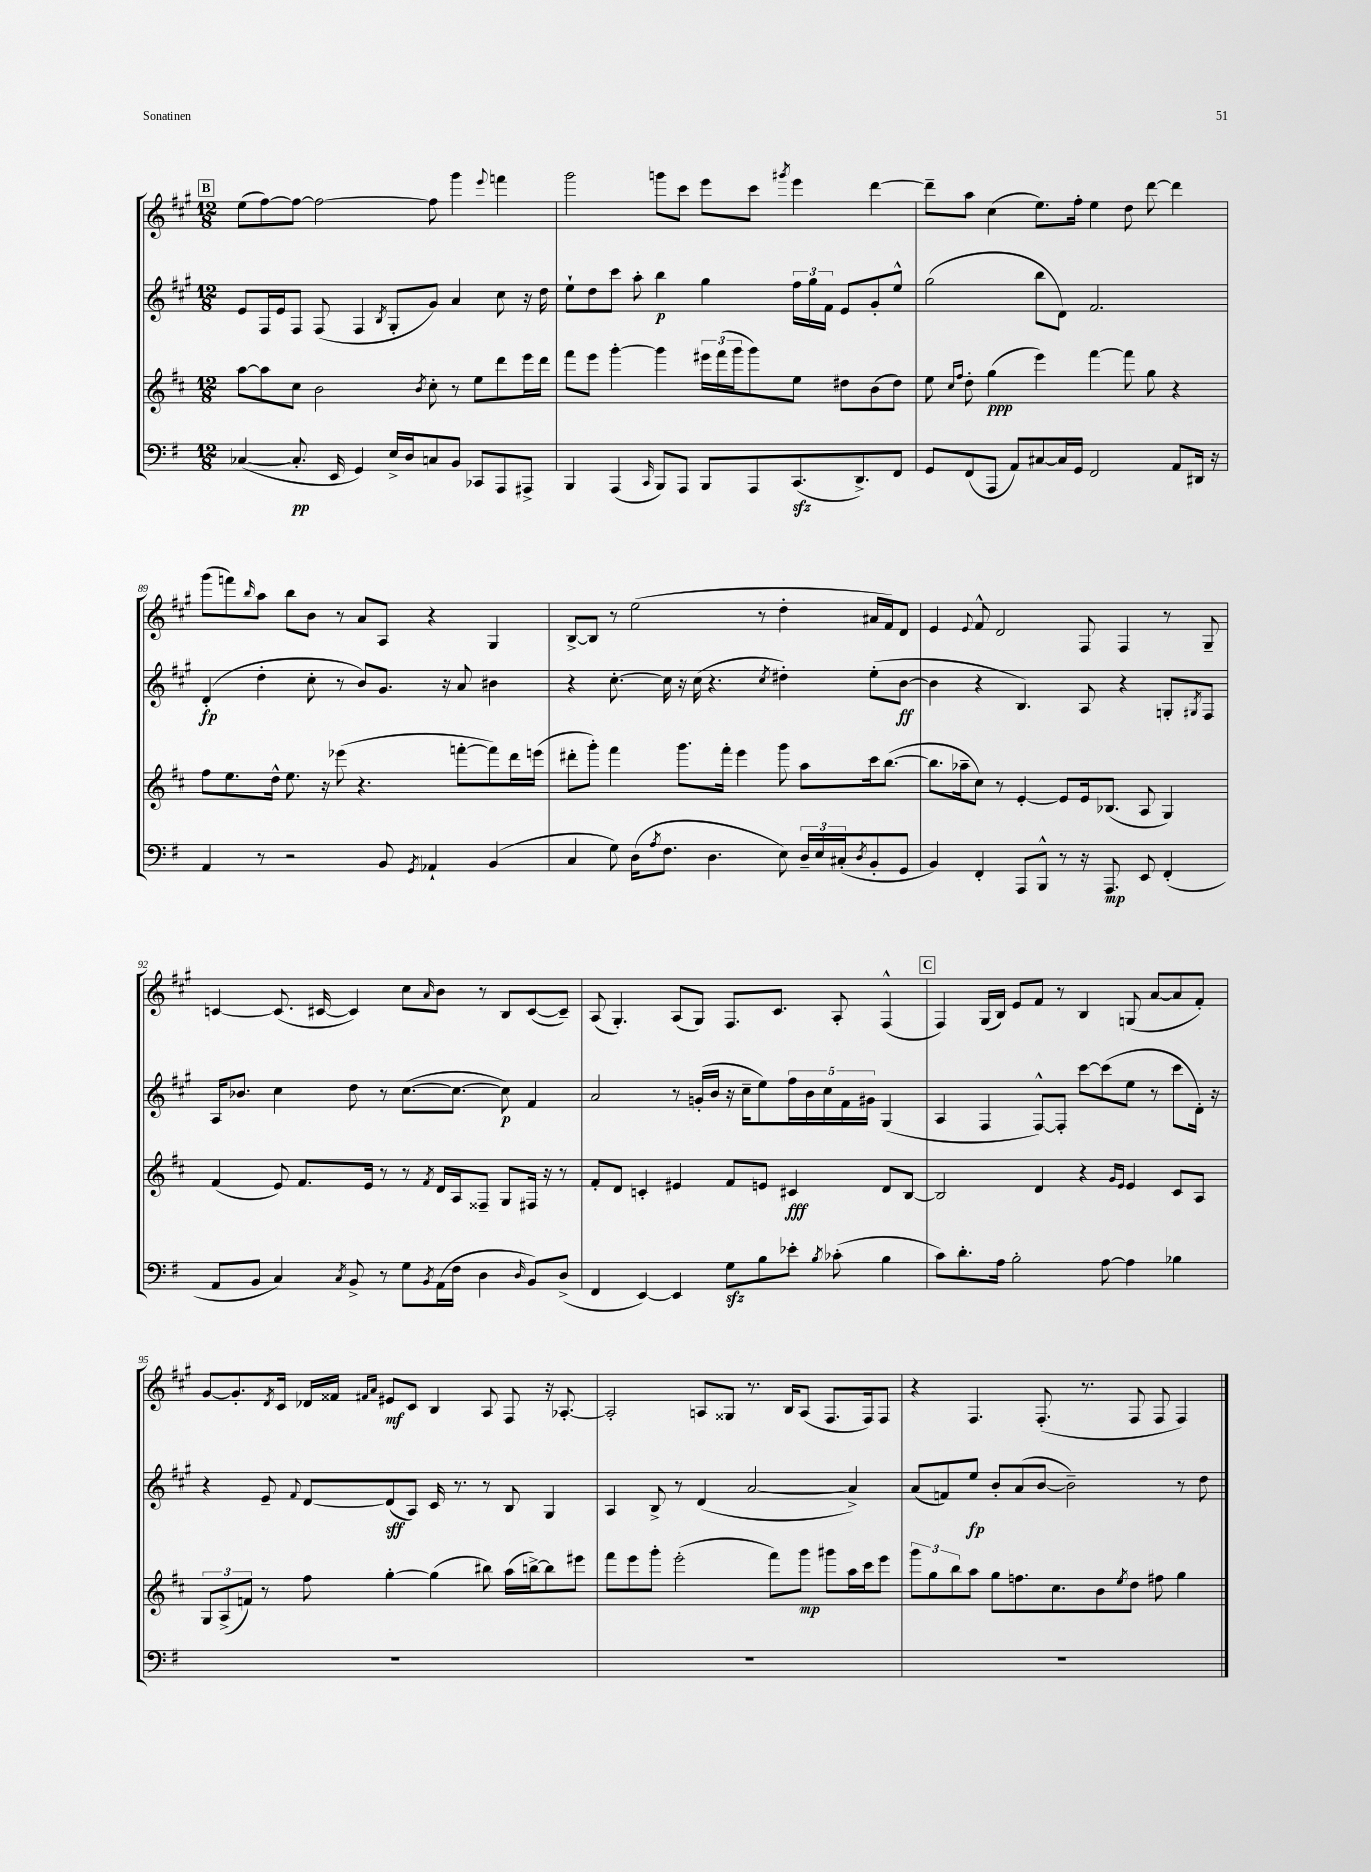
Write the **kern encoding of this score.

**kern	**kern	**kern	**kern
*staff4	*staff3	*staff2	*staff1
*clefF4	*clefG2	*clefG2	*clefG2
*k[f#]	*k[f#c#]	*k[f#c#g#]	*k[f#c#g#]
*M12/8	*M12/8	*M12/8	*M12/8
([4C-/	[8aa\L	8e/L	(8ee\L
.	8aa\]	16F#/L	[8ff#\)
.	.	16e/J	.
8.C-'/]	8cc#\J	8F#/J	8ff#\_J
.	2b\	(8F#/	2ff#\_
16EE/	.	.	.
4GG/)	.	4F#/	.
.	.	8qB/	.
16E^/LL	.	8G#'/L	.
16D/J	.	.	.
.	8qb/	.	.
8C/	8cc#'\	8g#/J)	8ff#\]
8BB/J	8r	4a/	4ggg#\
8CC-/L	8ee\L	.	.
.	.	.	8qqeee/
8AAA/	8ddd\	8cc#\	4fff\
8AAA#^/J	16eee\L	16r	.
.	16ddd\JJ	16dd\	.
=	=	=	=
4BBB/	8fff#\L	8ee`\L	2ggg#\
.	8eee\J	8dd\	.
(4AAA/	[4ggg'\	8ccc#\J	.
.	.	8aa'\	.
16qqCC/	.	.	.
8BBB/L)	4ggg\]	4bb\	8ggg\L
8AAA/J	.	.	8ccc#\J
8BBB/L	24eee#\LL	4gg#\	8eee\L
.	(24fff#\	.	.
.	24ggg\J	.	.
8AAA/	8ggg\)	.	8ccc#\J
.	.	.	8qggg#/
(8.CC/	8ee\J	24ff#\LL	4eee\
.	.	24gg#\	.
.	.	24f#\JJ	.
.	8dd#\L	8e/L	.
8.DD^/)	.	.	.
.	(8b\	8g#'/	[4ddd\
8FF#/J	8dd#\J)	8ee^^/J	.
=	=	=	=
8GG/L	8ee\	(2gg#\	8ddd~\]L
.	16qqcc#/LL	.	.
.	16qqff#/JJ	.	.
(8FF#/	8dd'\	.	8aa\J
8AAA/J	(4gg\	.	(4cc#\
8AA/L)	.	.	.
[8C#/	4eee\)	8bb\L	8.ee\L)
16C#/]L	.	8d\J)	.
16GG/JJ	.	.	16ff#'\Jk
2FF#/	[4fff#\	2.f#/	4ee\
.	8fff#\]	.	8dd\
.	8gg\	.	[8ddd\
8AA/L	4r	.	4ddd\]
16DD#/Jk	.	.	.
16r	.	.	.
=	=	=	=
4AA/	8ff#\L	(4d'/	(8ggg#\L
.	8.ee\	.	8fff\)
.	.	.	16qqbb/
8r	.	4dd'\	8aa\J
.	16dd^^\Jk	.	.
2r	8.ee\	.	8bb\L
.	.	8cc#'\	8b\J
.	16r	.	.
.	(8eee-\	8r	8r
.	4.r	8b/L)	8a/L
8BB/	.	8.g#/J	8A/J
8qGG/	.	.	.
4AA-`/	.	.	4r
.	.	16r	.
.	[8fff'\L	8a/	.
(4BB/	8fff\])	4b#\	4G#/
.	16ddd\L	.	.
.	(16eee\JJ	.	.
=	=	=	=
4C/	8ddd#'\L	4r	[8B^/L
.	8ggg'\J)	.	8B/]J
8G\)	4fff#\	[8.cc#'\	8r
(16D\LK	.	.	(2ee\
8qA/	.	.	.
8.F#\J	.	16cc#\]	.
.	8.ggg\L	16r	.
.	.	(16cc#\	.
4.D\	.	4.r	.
.	16fff#'\Jk	.	.
.	4eee\	.	.
.	.	.	8r
.	.	8qcc#/	.
8E\)	8ggg\	4dd#'\)	4dd'\
24D~/LL	8aa\L	.	.
24E/	.	.	.
(24C#'/J	.	.	.
8qD/	.	.	.
8BB'/	16ccc#\k	(8ee'\L	16a#/LL
.	([8.bb\J	.	16f#/J)
8GG/J	.	[8b\J	8d/J
=	=	=	=
4BB/)	8.bb\]L	4b\]	4e/
.	16aa-~\k	.	.
.	.	.	8qqe/
4FF#'/	8cc#\J)	4r	8f#^^/
.	8r	.	2d/
8AAA/L	[4e'/	4.B/)	.
8BBB^^/J	.	.	.
8r	8e/]L	.	.
16r	16e/k	8A/	8F#/
8.AAA/	(8.B-/J	.	.
.	.	4r	4F#/
8EE/	8A/	.	.
(4FF#'/	4G/)	8G'/L	8r
.	.	8qG#/	.
.	.	8F#/J	8G#~/
=	=	=	=
8AA/L	(4f#/	16A/LK	[4c/
.	.	8.b-/J	.
8BB/J	.	.	.
4C/)	8e/)	4cc#\	(8.c/]
.	8.f#/L	.	.
.	.	.	[16c#/
8qC/	.	.	.
8BB^/	.	8dd\	4c#/])
.	16e/Jk	.	.
8r	8r	8r	.
8G\L	8r	([8.cc#\L	8cc#\L
8qBB/	8qf#/	.	16qqa/
(16AA\L	16d/LL	.	8b\J
16F#\JJ	16A/J	8.cc#\_J	.
4D\	8F##~/J	.	8r
.	8G/L	8cc#\])	8B/L
16qqD/	.	.	.
8BB/L)	16F#/Jk	4f#/	([8c#/
.	16r	.	.
(8D^/J	8r	.	8c#~/]J)
=	=	=	=
4FF#/	8f#'/L	2a/	(8A/
.	8d/J	.	4.G#'/)
[4EE/)	4c'/	.	.
4EE/]	4e#/	8r	(8A/L
.	.	(16g'/LL	8G#/J)
.	.	16b/JJ	.
8G\L	8f#/L	16r	8.F#/L
.	.	16cc#~\LK	.
8B\	8e/J	8ee\)	.
.	.	.	8.c#/J
8e-'\J	4c#/	20ff#\L	.
.	.	20b\	.
.	.	20cc#\	.
8qB/	.	.	.
(8c-'\	.	.	8A'/
.	.	20f#\	.
.	.	20g#\JJ	.
4B\	8d/L	(4G#/	(4F#^^/
.	[8B/J	.	.
=	=	=	=
8c\L)	2B/]	4A/	4F#/)
8.d'\	.	.	.
.	.	4F#/	(16G#/LL
16A\Jk	.	.	16B/JJ)
2B'\	.	.	8e/L
.	4d/	[8F#^^/L)	8f#/J
.	.	8F#'/]J	8r
.	4r	[8ccc#\L	4B/
[8A\	.	(8ccc#\]	.
.	16qqg/LL	.	.
.	16qqe/JJ	.	.
4A\]	4e/	8ee\J	(8G/
.	.	8r	[8a/L
4B-\	8c#/L	8ccc#\L	8a/]
.	8A/J	16d'\Jk)	8f#'/J)
.	.	16r	.
=	=	=	=
1.r	12G/L	4r	[8g#/L
.	(12A^/	.	.
.	.	.	8.g#'/]
.	12f/J)	.	.
.	8r	8e~/	.
.	.	.	8qd/
.	.	.	16c#/Jk
.	.	8qqf#/	.
.	8ff#\	[8d/L	16d-/LL
.	.	.	16f##/JJ
.	.	.	16qqf#/LL
.	.	.	16qqa/JJ
.	[4gg'\	(8d/]	8e#/L
.	.	8A/J)	8c#/J
.	(4gg\]	16c#/	4B/
.	.	8.r	.
.	8bb#\)	8r	8A/
.	(16aa\LL	8B/	8F#/
.	[16bb^\J)	.	.
.	8bb\]	4G#/	16r
.	.	.	[8.A-'/
.	8eee#\J	.	.
=	=	=	=
1.r	8fff#\L	4A/	2A-'/]
.	8eee\	.	.
.	8ggg'\J	8B^/	.
.	(2eee'\	8r	.
.	.	(4d/	8A/L
.	.	.	8G##/J
.	.	[2a/	8.r
.	8fff#\L)	.	.
.	.	.	16B/LK
.	8ggg\J	.	(8A/J
.	8ggg#\L	.	8.F#/L
.	16aa\L	4a^/])	.
.	16ccc#\J	.	16F#/k)
.	8eee\J	.	8F#/J
=	=	=	=
1.r	12ggg\L	(8a/L	4r
.	12gg\	.	.
.	.	8f/)	.
.	12bb\	.	.
.	8aa\J	8ee/J	4.F#/
.	8gg\L	8b'/L	.
.	8.ff\	(8a/	.
.	.	[8b/J	(8.F#'/
.	8.cc#\	.	.
.	.	2b~\])	.
.	.	.	8.r
.	8b\	.	.
.	8qee/	.	.
.	8dd\J	.	8F#/
.	8ff#\	.	8F#/
.	4gg\	8r	4F#/)
.	.	8dd\	.
==	==	==	==
*-	*-	*-	*-
